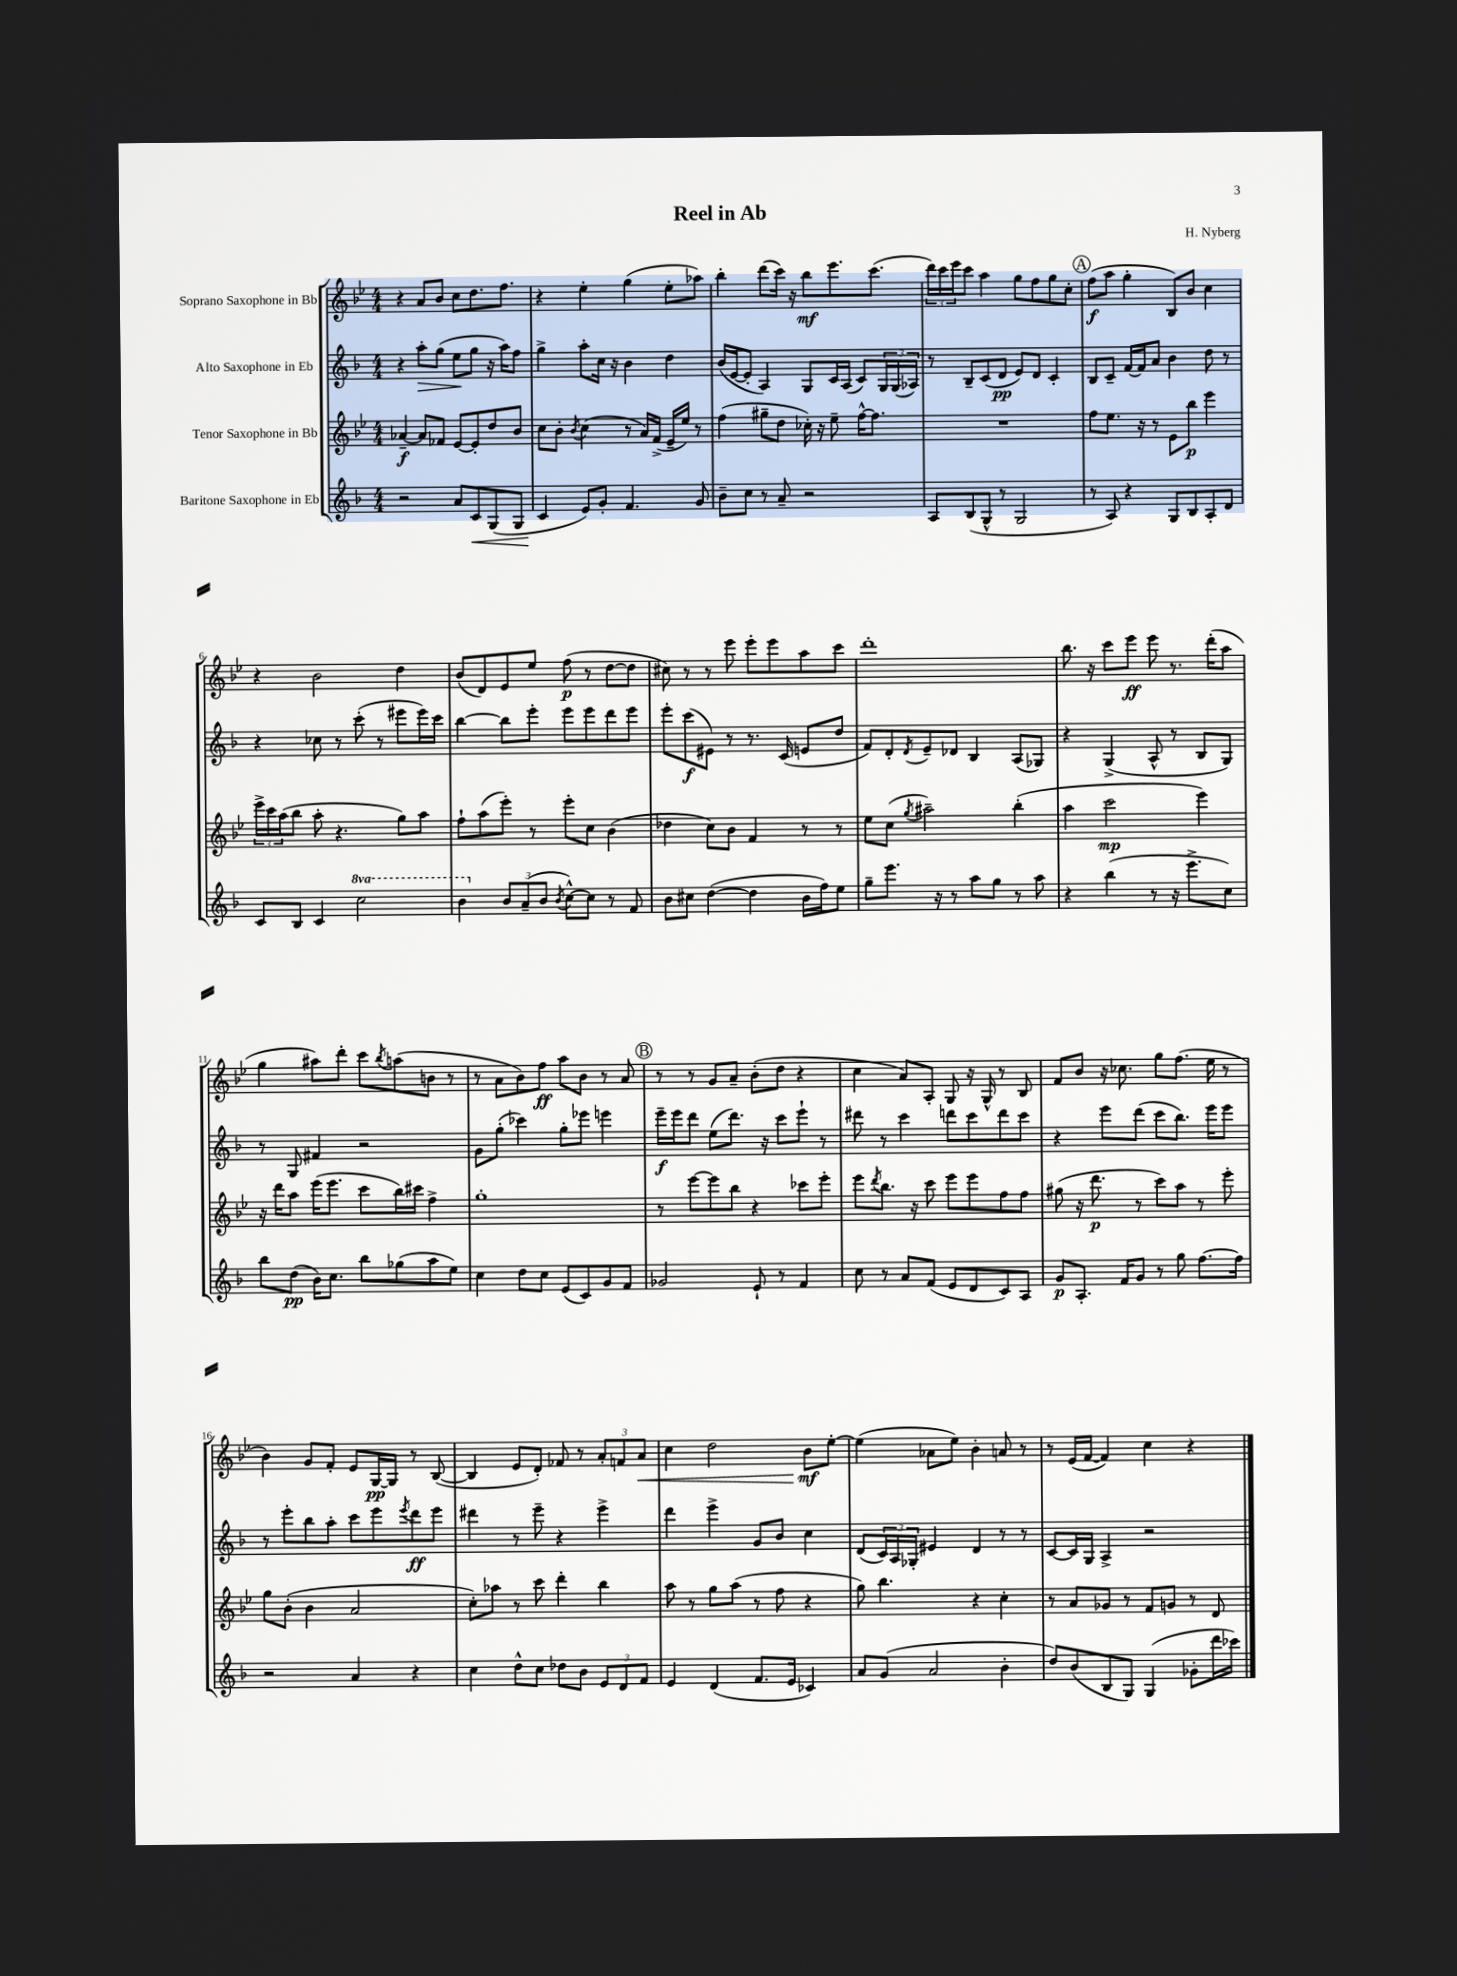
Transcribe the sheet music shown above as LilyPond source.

\header { title = "Reel in Ab" composer = "H. Nyberg" }
<<
\new StaffGroup <<
\new Staff = "s0" \with { instrumentName = "Soprano Saxophone in Bb" } {
    \clef treble \key bes \major \numericTimeSignature \time 4/4
    r4 a'8 bes'8 c''8 d''8. f''8. |
    r4 ees''4-. g''4( ees''8-. aes''8) |
    bes''4-. d'''8( c'''16) r16 bes''8\mf ees'''8. c'''8.( |
    \tuplet 3/2 { d'''16) c'''16 ees'''16 } c'''8 a''4 g''8 f''8 g''8 c''8-. |
    \mark \markup { \circle "A" } f''8\f( a''8 g''4-. bes8) bes'8 c''4 |
    r4 bes'2 d''4 |
    bes'8( d'8) ees'8 ees''8 f''8\p( r8 d''8~ d''8 |
    cis''8) r8 r8 ees'''8 ees'''8-. ees'''8 a''8 c'''8 |
    d'''1-. |
    bes''8. r16 c'''8 ees'''8\ff ees'''8 r8. d'''16-.( a''8 |
    g''4 ais''8) d'''8-. c'''8 \acciaccatura { bes''8 } a''8( b'8 r8 |
    r8 a'8 bes'8) f''8\ff a''8 bes'8 r8 a'8 |
    \mark \markup { \circle "B" } r8 r8 g'8 a'8-- bes'8-.( d''8 r4 |
    c''4 a'8) a8-. g8 r16 g16-^ r8 bes8 |
    f'8 bes'8 r16 ces''8. g''8 f''8.( ees''16 r8 |
    bes'4) g'8 f'8-. ees'8 g16~\pp g16 r8 bes8~( |
    bes4 ees'8 d'8-.) fes'8 r8 \tuplet 3/2 { a'8-. f'8 a'8\< } |
    c''4 d''2 bes'8\mf\! ees''8~-. |
    ees''4( aes'8 ees''8) bes'4-. a'8 r8 |
    r8 ees'16( f'16~ f'4) c''4 r4 \bar "|." |
}
\new Staff = "s1" \with { instrumentName = "Alto Saxophone in Eb" } {
    \clef treble \key f \major \numericTimeSignature \time 4/4
    r4 a''8-.\> g''8( e''8\! g''8 r16 a''16) f''8 |
    g''4-> a''8-. c''16 r16 bes'4 d''4 |
    bes'16( e'16~ e'8-. a4) g8 c'16 a16( c'8) \tuplet 3/2 { g16 g16( aes16) } |
    r8 bes8-- c'8( d'8\pp e'8) d'8 c'4-. |
    \mark \markup { \circle "A" } bes8 c'8-- f'16~ f'16 a'8 bes'4 d''8 r8 |
    r4 ces''8 r8 c'''8-.( r8 eis'''8 eis'''16) c'''16 |
    bes''4~ bes''8 e'''8-. e'''8 e'''8 d'''8 e'''8 |
    e'''8-. c'''8\f( eis'8) r8 r8. c'16( e'8 d''8 |
    f'8) d'8-. \acciaccatura { d'8 } e'8-- des'8 bes4 a8( ges8) |
    r4 g4->( a8-^ r8 bes8 g8) |
    r8 g8 fis'4 r2 |
    g'8 g''8-.( ces'''4) g''8-. ees'''8 e'''4 |
    \mark \markup { \circle "B" } e'''16--\f e'''16 d'''8 e''8( d'''8.) r16 c'''8 e'''8-! r8 |
    dis'''8 r8 c'''4 d'''8 c'''8 d'''8 c'''8 |
    r4 e'''8 d'''8( c'''8 bes''8.) e'''16 e'''8 |
    r8 e'''8-. bes''8 a''8-. c'''8 e'''8 \acciaccatura { e'''8 } d'''8\ff e'''8 |
    dis'''4 r8 e'''8-- r4 e'''4-> |
    d'''4 e'''4-> g'8 bes'8 c''4 |
    d'8( \tuplet 3/2 { c'16) a16 ges16-. } eis'4 d'4 r8 r8 |
    c'8~ c'16 g16 a4-> r2 \bar "|." |
}
\new Staff = "s2" \with { instrumentName = "Tenor Saxophone in Bb" } {
    \clef treble \key bes \major \numericTimeSignature \time 4/4
    aes'4~--\f aes'8 fes'8 ees'8~ ees'8-. d''8 bes'8 |
    c''8 bes'8-. \acciaccatura { bes'8 } c''4( r8 a'16) f'16->( ees'16-- ees''16) r8 |
    f''4( gis''8-- d''8 ces''16-.) r16 ees''8-- f''16~-^ f''8. |
    R1 |
    \mark \markup { \circle "A" } f''8 ees''8. r16 r8 ees'8 bes''8\p ees'''4 |
    \tuplet 3/2 { ees'''16-> c'''16 a''16( } bes''8 a''8-. r4. g''8) a''8 |
    f''8-! a''8( ees'''8-.) r8 ees'''8-. c''8 bes'4( |
    des''4 c''8) bes'8 f'4 r8 r8 |
    ees''8 c''8( \acciaccatura { g''8 } ais''2--) bes''4-.( |
    a''4 c'''2\mp ees'''4) |
    r16 d'''16 a''8 ees'''16( ees'''8. c'''8 bes''16) cis'''16 f''4-> |
    g''1-. |
    \mark \markup { \circle "B" } r8 ees'''8~ ees'''8 bes''8 r4 ces'''8 ees'''8-. |
    ees'''8 \acciaccatura { d'''8 } bes''8. r16 c'''8 ees'''8 ees'''8 f''8 f''8 |
    gis''8( r16 d'''8.\p r8 c'''8) a''8 r8 ees'''8-. |
    g''8 bes'8-.( bes'4 a'2 |
    c''8-.) aes''8 r8 c'''8 d'''4-. bes''4 |
    a''8 r8 g''8 a''8( r8 f''8 r4 |
    g''8) bes''4. r4 c''4-. |
    r8 a'8 ges'8 r8 f'8 g'8 r8 d'8 \bar "|." |
}
\new Staff = "s3" \with { instrumentName = "Baritone Saxophone in Eb" } {
    \clef treble \key f \major \numericTimeSignature \time 4/4 \set Staff.ottavationMarkups = #ottavation-simple-ordinals
    r2 a'8 c'8\< g8( g8 |
    c'4\! e'8) g'8-. f'4. g'8 |
    bes'8-- c''8 r8 a'8-- r2 |
    a8 bes8( g8-^ r8 g2 |
    \mark \markup { \circle "A" } r8 a8) r4 g8 bes8 a8-. d'8 |
    c'8 bes8 c'4 \ottava #1 c'''2 |
    bes''4 \ottava #0 \tuplet 3/2 { bes'8 a'8--( bes'8 } \acciaccatura { bes'8 } c''8~-^) c''8 r8 f'8 |
    bes'8 cis''8 d''4~( d''4 bes'16 f''16) e''8 |
    g''8-- e'''8. r16 r8 a''8 g''8 r8 a''8 |
    r4 bes''4( r8 r16 e'''8.-> c''8) |
    bes''8 d''8\pp( bes'16) c''8. bes''8 ges''8( a''8 e''8) |
    c''4 d''8 c''8 e'8( c'8) g'8 f'8 |
    \mark \markup { \circle "B" } ges'2 e'8-! r8 f'4 |
    c''8 r8 a'8 f'8( e'8 d'8 c'8) a8 |
    g'8\p a8.-. f'16 g'8 r8 g''8 f''8.~ f''16 |
    r2 a'4 r4 |
    c''4 d''8-^ c''8 des''8 bes'8 \tuplet 3/2 { e'8 d'8 f'8 } |
    e'4 d'4( f'8. e'16 ces'4) |
    a'8 g'8( a'2 bes'4-. |
    d''8) bes'8( bes8 g8) g4( ges'8-. d'''16 ces'''16) \bar "|." |
}
>>
>>
